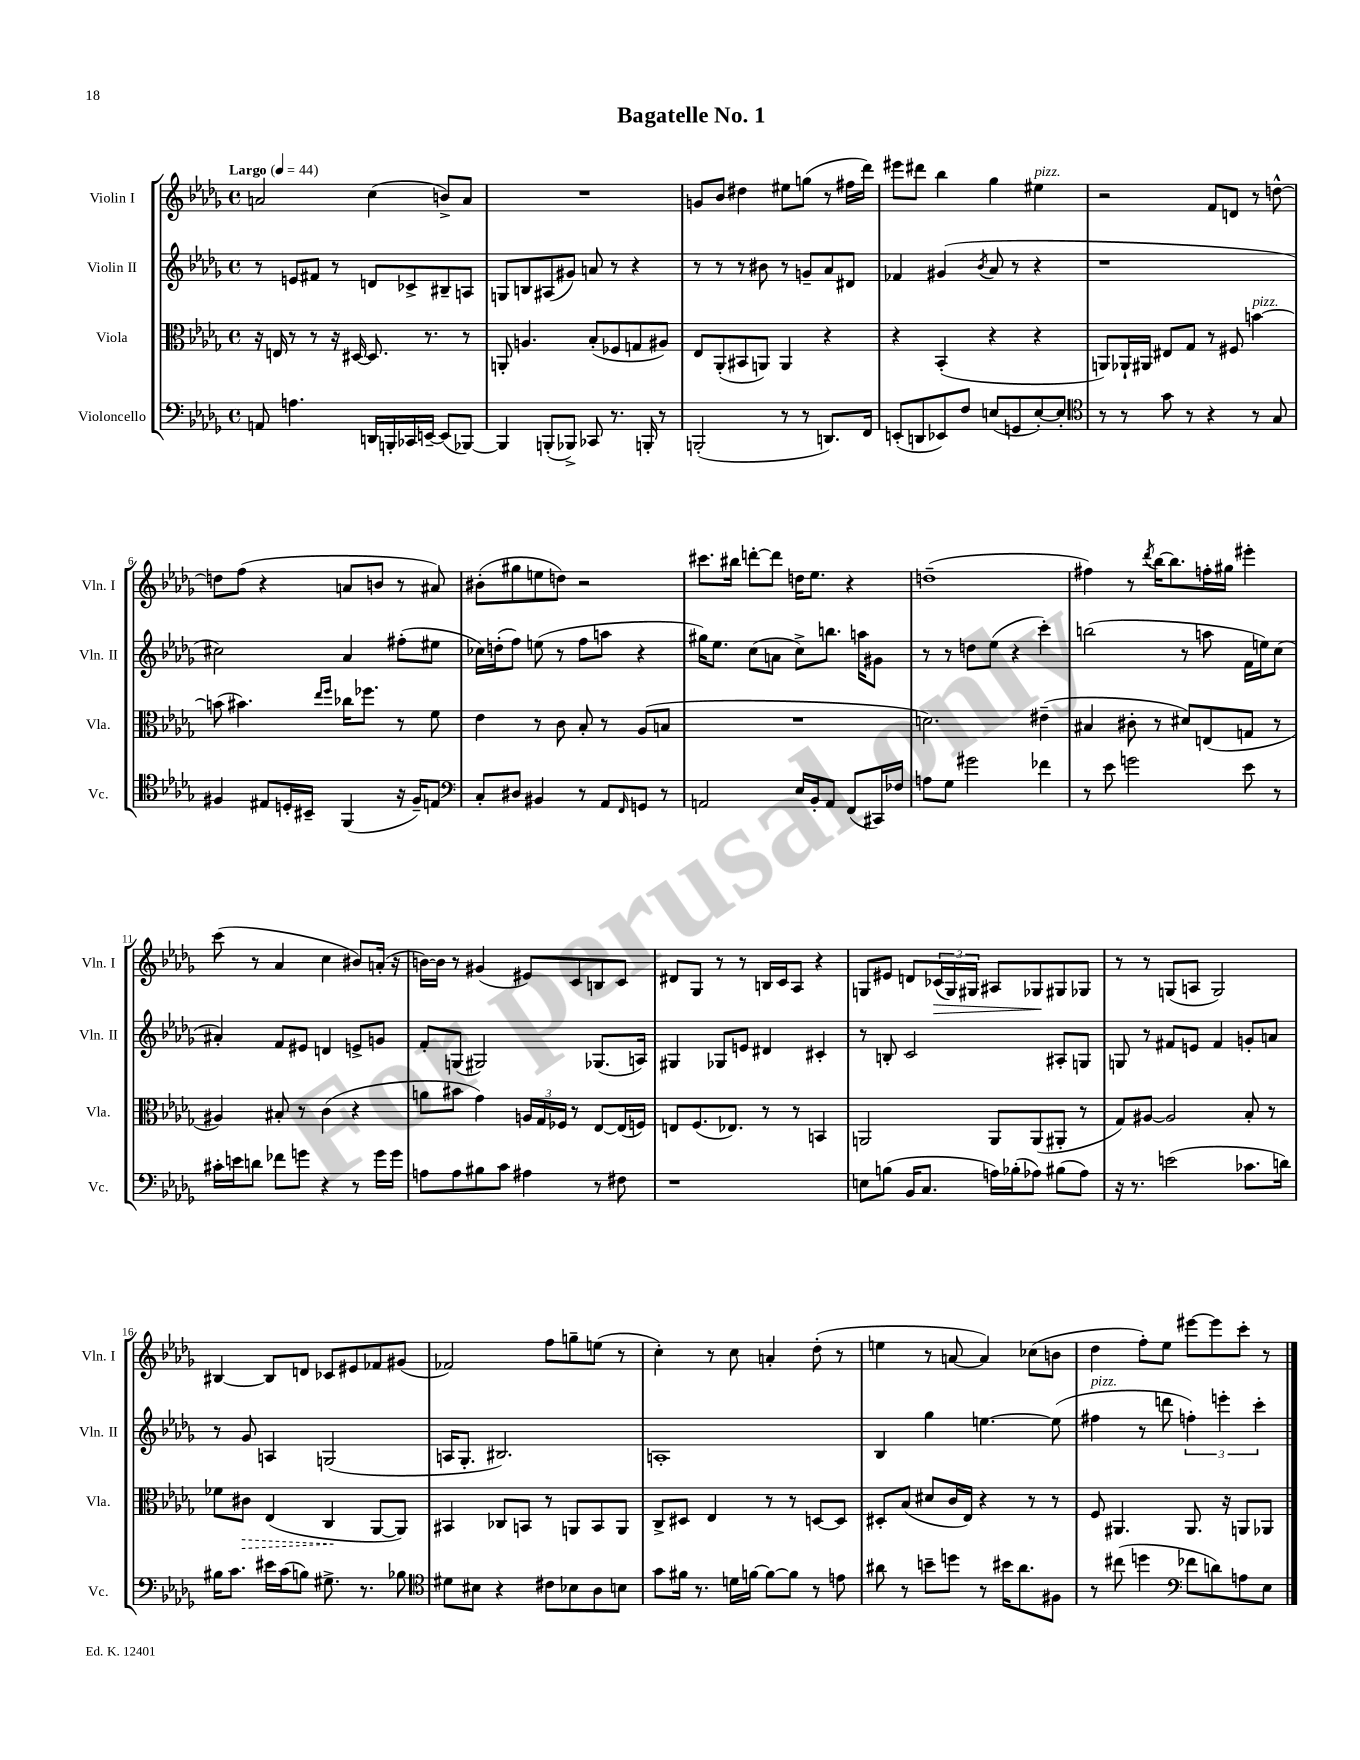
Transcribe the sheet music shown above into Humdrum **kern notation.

**kern	**kern	**kern	**kern
*staff4	*staff3	*staff2	*staff1
*clefF4	*clefC3	*clefG2	*clefG2
*k[b-e-a-d-g-]	*k[b-e-a-d-g-]	*k[b-e-a-d-g-]	*k[b-e-a-d-g-]
*M4/4	*M4/4	*M4/4	*M4/4
*met(c)	*met(c)	*met(c)	*met(c)
*MM44	*MM44	*MM44	*MM44
8AA	16r	8r	2a
.	16E	.	.
4.A	8r	8e	.
.	8r	8f#	.
.	16r	8r	.
.	[16D#	.	.
16DD	8.D#]	8d	(4cc
16BBB'	.	.	.
16CC-	.	8c-^	.
[16EE~	8.r	.	.
(8EE]	.	8B#~	8b^)
[8BBB-)	8r	8A	8a
=	=	=	=
4BBB-]	8AA'	8G	1r
.	4.A	8B	.
(8BBB'	.	(8A#	.
8BBB-^)	.	8g#)	.
8CC-	(8B-'	8a	.
8.r	8F-	8r	.
.	8G	4r	.
16BBB'	.	.	.
8r	8A#)	.	.
=	=	=	=
(2BBB'	8E-	8r	8g
.	(8AA-'	8r	8b-
.	8BB#	8r	4dd#
.	8AA)	8b#	.
8r	4AA	8r	8ee#
8r	.	8g~	(8gg
8.DD)	4r	8a-	8r
.	.	8d#	16ff#
16FF	.	.	16ddd-)
=	=	=	=
(8EE'	4r	4f-	8eee#
8DD	.	.	8ddd#
8EE-)	(4BB-'	(4g#	4bb-
8F	.	.	.
.	.	8qb-	.
(8E	4r	8a-	4gg-
8GG	.	8r	.
[8E')	4r	4r	4ee#
8E']	.	.	.
=	=	=	=
*clefC4	*	*	*
8r	8AA)	1r	2r
8r	16AA-`	.	.
.	16AA#	.	.
8g-	8E#	.	.
8r	8G-	.	.
4r	8r	.	8f
.	8F#	.	8d
8r	[4b	.	8r
8G-	.	.	[8dd^^
=	=	=	=
4F#	(8b]	2cc#)	8dd]
.	4.b#)	.	(8ff
8E#	.	.	4r
16D'	.	.	.
16BB#~	.	.	.
.	16qqee-	.	.
.	16qqff	.	.
(4FF	16cc-	4a-	8a
.	8.ff-	.	.
.	.	.	8b
16r	8r	(8ff#'	8r
16F#~)	.	.	.
8E	8f	8ee#	8a#)
=	=	=	=
*clefF4	*	*	*
8C'	4e-	16cc-)	(8b#'
.	.	(16dd'	.
8D#	.	8ff)	8gg#
4BB#	8r	(8ee	8ee
.	8c	8r	8dd)
8r	8B-'	8ff	2r
8AA-	8r	8aa	.
16qqFF	.	.	.
8GG	(8A-	4r	.
8r	8B	.	.
=	=	=	=
2AA	1r	16gg#)	8.ccc#
.	.	8.ee-	.
.	.	.	16bb#
.	.	(8cc	[8ddd'
.	.	8a	8ddd]
16E-	.	8cc^)	16dd
16BB-'	.	.	8.ee-
8AA	.	8.bb	.
(8FF	.	.	4r
.	.	16aa	.
16CC#)	.	8g#	.
16F-	.	.	.
=	=	=	=
8A	2.d)	8r	(1dd~
8G-	.	8r	.
2g#	.	8dd	.
.	.	(8ee-	.
.	.	4r	.
4f-	(4e#~	4ccc')	.
=	=	=	=
8r	4B#	(2bb	4ff#)
8e-	.	.	.
2g	8c#'	.	8r
.	.	.	8qddd-
.	8r	.	[16bb-
.	.	.	8.bb-]
.	8d#)	8r	.
.	(8E	8aa	16ff'
.	.	.	16gg#
8e-	8G	16f	4eee#'
.	.	16ee)	.
8r	8r	(8cc	.
=	=	=	=
16c#'	4A#)	4a#')	(8ccc
16e	.	.	.
8d	.	.	8r
8f-	8B#'	8f	4a-
8g	8r	8e#	.
4r	(4c	4d	4cc
8r	4r	8e^	8b#)
16g	.	8g	(16a'
16g	.	.	16r
=	=	=	=
8A	8a	8f'	[16b)
.	.	.	16b]
8A	8b#	(8G	8r
8B#	4g-)	2G#)	(4g#
8c	.	.	.
4A#	24A	.	8e#)
.	24G-	.	.
.	24F-	.	.
.	8r	.	8c
8r	[8E-	(8.G-	8B
8F#	(16E-]	.	8c
.	16F)	16A)	.
=	=	=	=
1r	8E	4G#	8d#
.	(8.F	.	8G-
.	.	8G-	8r
.	8.E-)	.	.
.	.	8e	8r
.	8r	4d#	16B
.	.	.	16c
.	8r	.	8A-
.	4BB	4c#'	4r
=	=	=	=
8E	2AA	8r	8G
(8B	.	8B'	8e#
16BB-	.	2c	8d
8.C	.	.	.
.	.	.	(24c-
.	.	.	24G)
.	.	.	24G#
16A)	8AA	.	8A#
(16B-'	.	.	.
8A-)	(8AA	.	8G-
(8B#	8AA#'	8A#'	8G#
8A-)	8r	8G	8G-
=	=	=	=
16r	8G-)	8G	8r
8.r	.	.	.
.	[8A#	8r	8r
(2e	2A#]	8f#	(8G
.	.	8e	8A
.	.	4f#	2G)
8.c-	8B-'	8g'	.
.	8r	8a	.
16d)	.	.	.
=	=	=	=
16B#	8f-	8r	[4B#
8.c	.	.	.
.	8c#	8g-	.
16e#	(4E-	4A	8B#]
(16c	.	.	.
8B)	.	.	8d
8.G#^	4C	(2G	8c-
.	.	.	8e#
8.r	.	.	.
.	[8AA-	.	8f-
8B-	8AA-])	.	(8g#
=	=	=	=
*clefC4	*	*	*
8d#	4BB#	16A	2f-)
.	.	8.G-'	.
8B#	.	.	.
4r	8C-	2.B#)	.
.	8BB	.	.
8c#	8r	.	8ff
8B-	8AA	.	8gg~
8A-	8BB	.	(8ee
8B	8AA	.	8r
=	=	=	=
8g-	8C^	1A'	4cc')
16f#	8D#	.	.
8.r	.	.	.
.	4E-	.	8r
16d	.	.	8cc
[16f	.	.	.
8f_	8r	.	4a'
8f]	8r	.	.
8r	[8D	.	(8dd-'
8e	8D]	.	8r
=	=	=	=
8a#	8D#'	4B-	4ee
8r	(8B-	.	.
8b~	8d#	4gg-	8r
8dd	16c	.	[8a
.	16E-)	.	.
8r	4r	[4.ee	4a])
16b#	.	.	.
8.a#	.	.	.
.	8r	.	(8cc-
8F#	8r	(8ee]	8b
=	=	=	=
8r	8F	4ff#	4dd-
(8cc#	4.AA#	.	.
4dd	.	8r	8ff')
.	.	8ddd	8ee-
*clefF4	*	*	*
8f-	8.AA#	6ff')	[8eee#
8d)	.	.	8eee#]
.	.	6eee'	.
.	16r	.	.
8A	8AA	.	8ccc'
.	.	6ccc'	.
8E-	8AA-	.	8r
==	==	==	==
*-	*-	*-	*-
